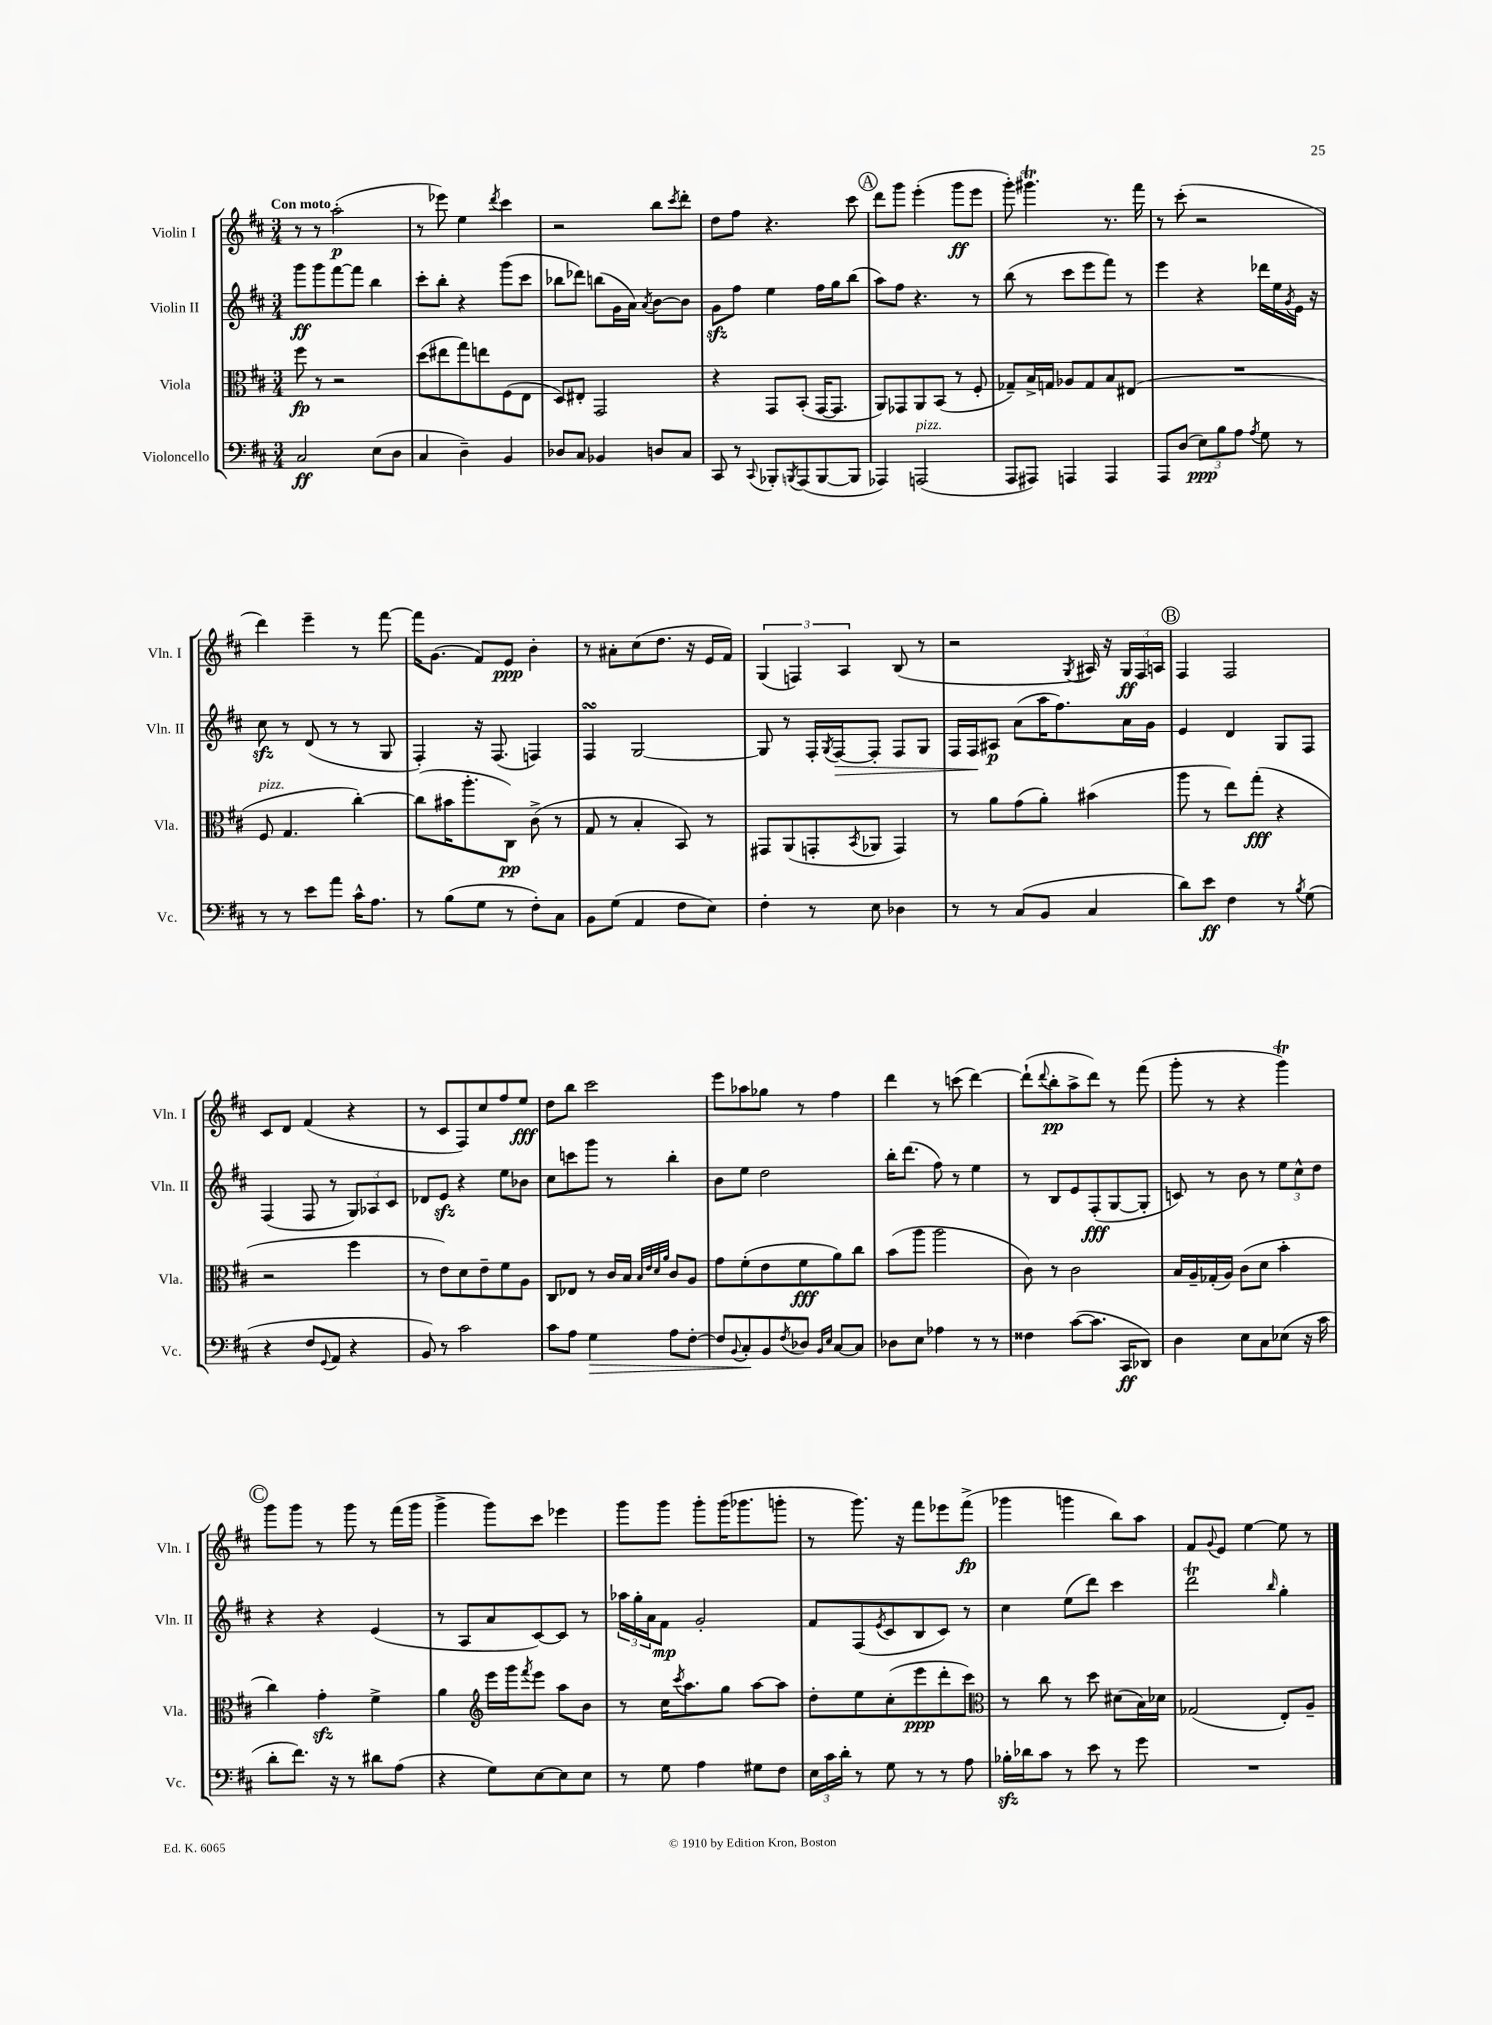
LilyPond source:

<<
\new StaffGroup <<
\new Staff = "s0" \with { instrumentName = "Violin I" shortInstrumentName = "Vln. I" } {
    \clef treble \key d \major \numericTimeSignature \time 3/4 \tempo "Con moto"
    r8 r8 a''2-.\p( |
    r8 ees'''8) e''4 \acciaccatura { d'''8 } cis'''4 |
    r2 b''8 \acciaccatura { cis'''8 } d'''8-. |
    d''8 fis''8 r4. cis'''8 |
    \mark \markup { \circle "A" } d'''8 g'''8 e'''4-.( g'''8\ff e'''8 |
    g'''8-.) gis'''4.\trill r8. fis'''16 |
    r8 cis'''8-.( r2 |
    d'''4) e'''4-- r8 fis'''8~ |
    fis'''16 g'8.( fis'8) e'8\ppp b'4-. |
    r8 ais'8-. cis''8( d''8. r16 e'16 fis'16) |
    \tuplet 3/2 { g4( f4) a4 } b8( r8 |
    r2 \acciaccatura { g8 } ais16) r16 \tuplet 3/2 { g16\ff fis16 a16 } |
    \mark \markup { \circle "B" } fis4 fis2 |
    cis'8 d'8 fis'4( r4 |
    r8 cis'8 fis8) cis''8 fis''8 e''8\fff |
    d''8 b''8 cis'''2 |
    e'''8 aes''8 ges''8 r8 fis''4 |
    d'''4 r8 c'''8( d'''4~) |
    d'''8-!( \appoggiatura { d'''8 } b''8-.\pp a''8-> d'''8) r8 fis'''8( |
    g'''8-. r8 r4 g'''4\trill) |
    \mark \markup { \circle "C" } g'''8 g'''8 r8 g'''8 r8 fis'''16( g'''16 |
    g'''4-> g'''8) cis'''8 ees'''4 |
    g'''8 g'''8 g'''8-. g'''16( ges'''8. g'''8-. |
    r8 g'''8.) r16 fis'''8 ees'''8 fis'''8->\fp( |
    ges'''4 g'''4 b''8) a''8 |
    fis'8 \appoggiatura { g'8 } e'8 e''4~ e''8 r8 \bar "|." |
}
\new Staff = "s1" \with { instrumentName = "Violin II" shortInstrumentName = "Vln. II" } {
    \clef treble \key d \major \numericTimeSignature \time 3/4
    g'''8\ff g'''8 fis'''8~ fis'''8 b''4 |
    cis'''8-. b''8-. r4 g'''8( cis'''8 |
    bes''8 des'''8) b''8( g'16 a'16) \acciaccatura { a'8 } b'8~ b'8 |
    g'8\sfz fis''8 e''4 fis''16 g''16 b''8( |
    \mark \markup { \circle "A" } a''8) fis''8 r4. r8 |
    b''8( r8 cis'''8 e'''8 fis'''8) r8 |
    e'''4 r4 des'''16 e''16 \acciaccatura { g'8 } e'16 r16 |
    cis''8\sfz r8 d'8( r8 r8 g8 |
    fis4-.) r16 fis8.( f4) |
    fis4\turn g2~ |
    g8 r8 fis16-. \acciaccatura { g8 } fis16~\> fis8-. fis8 g8 |
    fis16 fis16\! ais8\p a'8( a''16 fis''8.) a'16 g'16 |
    \mark \markup { \circle "B" } e'4 d'4 g8 fis8 |
    fis4( fis8 r8 \tuplet 3/2 { g8) aes8 cis'8 } |
    des'8 e'8\sfz r4 e''8 bes'8 |
    cis''8 c'''8 g'''8 r8 b''4-. |
    b'8 e''8 d''2 |
    b''16-. d'''8.( fis''8) r8 e''4 |
    r8 b8 e'8 fis8-.\fff( g8~ g8-. |
    c'8) r8 b'8 r8 \tuplet 3/2 { e''8 cis''8-^ d''8 } |
    \mark \markup { \circle "C" } r4 r4 e'4( |
    r8 a8 a'8 cis'8~) cis'8 r8 |
    \tuplet 3/2 { aes''16 g''16-. a'16 } fis'8\mp g'2-. |
    fis'8 fis8( \acciaccatura { e'8 } cis'8 b8 cis'8) r8 |
    cis''4 e''8( d'''8) cis'''4 |
    d'''2\trill \grace { b''16 } g''4-. \bar "|." |
}
\new Staff = "s2" \with { instrumentName = "Viola" shortInstrumentName = "Vla." } {
    \clef alto \key d \major \numericTimeSignature \time 3/4
    fis''8\fp r8 r2 |
    d''8( eis''8 g''8) e''8 fis8( e8 |
    d8) eis8-. g,2 |
    r4 g,8 b,8-.( g,16~ g,8. |
    \mark \markup { \circle "A" } a,8) ges,8 a,8 b,8( r8 fis8-. |
    ges8--) b16-> g16 aes8 g8 b8 eis8( |
    R2. |
    fis8^\markup { \italic "pizz." } g4. cis''4~-.) |
    cis''8( bis'16 a''8.-. cis8\pp) cis'8->( r8 |
    g8 r8 b4-. b,8) r8 |
    gis,8 a,8( g,8-. \acciaccatura { b,8 } aes,8 g,4) |
    r8 a'8 g'8( a'8-.) bis'4( |
    \mark \markup { \circle "B" } a''8 r8 e''8) g''8-.\fff( r4 |
    r2 fis''4 |
    r8 e'8) d'8 e'8-- fis'8 a8 |
    cis8 ees8 r8 cis'16 b16 \grace { b32 e'32 d'32 a'32 } cis'8 a8 |
    g'8 fis'8-.( e'8 fis'8\fff a'8) cis''8 |
    b'8( a''8 a''2 |
    cis'8) r8 cis'2 |
    b16 a16-- ges16-.( a16) cis'8( d'8 b'4-. |
    \mark \markup { \circle "C" } cis''4) g'4-.\sfz fis'4-> |
    a'4 \clef treble e'''16 g'''16 \acciaccatura { fis'''8 } e'''8 a''8 b'8 |
    r8 cis''16 \acciaccatura { cis'''8 } a''8. g''8 a''8~ a''8 |
    d''8-. e''8 cis''8-.( e'''8\ppp d'''8-. cis'''8) |
    \clef alto r8 cis''8 r8 d''8 dis'8( b16) des'16 |
    ges2( e8-.) a8-- \bar "|." |
}
\new Staff = "s3" \with { instrumentName = "Violoncello" shortInstrumentName = "Vc." } {
    \clef bass \key d \major \numericTimeSignature \time 3/4
    cis2\ff e8( d8 |
    cis4 d4--) b,4 |
    des8 cis8 bes,4 d8 cis8 |
    cis,8 r8 \appoggiatura { cis,8 } bes,,8-. \acciaccatura { b,,8 } a,,8( b,,8~ b,,8 |
    \mark \markup { \circle "A" } aes,,4) a,,2^\markup { \italic "pizz." }( |
    a,,8 ais,,8) a,,4 a,,4 |
    a,,8 d8( \tuplet 3/2 { e8\ppp) b8 a8 } \acciaccatura { a8 } g8 r8 |
    r8 r8 e'8 a'8 cis'16-^ a8. |
    r8 b8( g8 r8 fis8-.) cis8 |
    b,8 g8( a,4 fis8 e8) |
    fis4-. r8 e8 des4 |
    r8 r8 cis8( b,8 cis4 |
    \mark \markup { \circle "B" } d'8) e'8\ff fis4 r8 \acciaccatura { b8 } g8( |
    r4 fis8 \appoggiatura { g,8 } a,8 r4 |
    b,8) r8 cis'2 |
    cis'8 a8 g4\> a8 fis8~-. |
    fis8 \appoggiatura { b,8 } cis8-.\! b,8 \acciaccatura { fis8 } des8 \grace { b,16 e16 } cis8~ cis8 |
    des8 e8 aes4 r8 r8 |
    fisis4 cis'8~( cis'8. cis,16\ff des,8) |
    d4 e8 cis8 ees8( r16 cis'16 |
    \mark \markup { \circle "C" } d'8-. fis'8.) r16 r8 dis'8 a8( |
    r4 g8) e8~ e8 e8 |
    r8 g8 a4 gis8 fis8 |
    \tuplet 3/2 { e16 cis'16 d'16-. } r8 g8 r8 r8 a8 |
    bes16-.\sfz des'16 cis'8 r8 e'8 r8 g'8 |
    R2. \bar "|." |
}
>>
>>
\layout { \context { \Score \remove "Bar_number_engraver" } }
